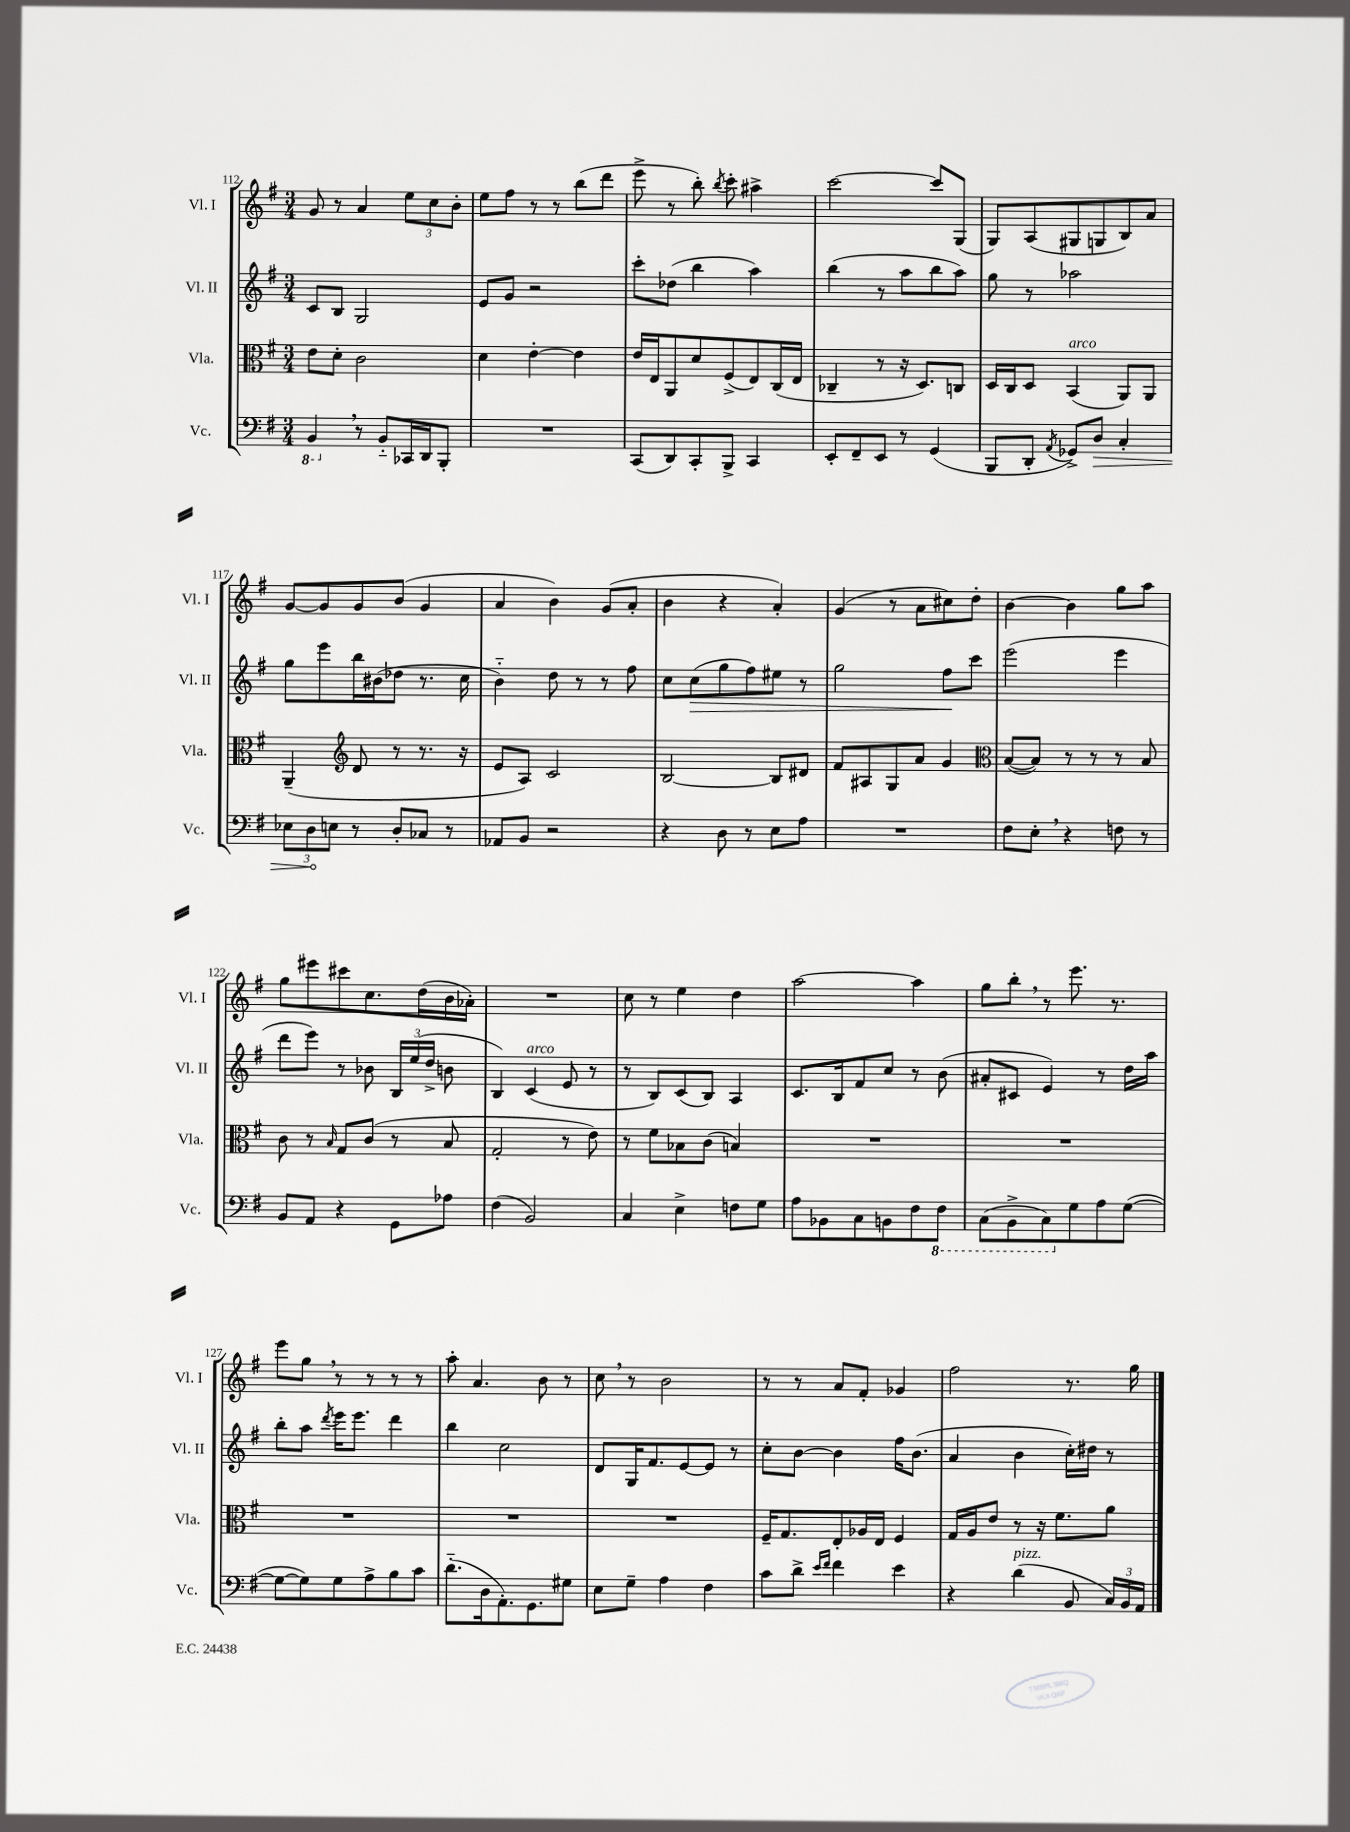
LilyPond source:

<<
\new StaffGroup <<
\new Staff = "s0" \with { instrumentName = "Vl. I" shortInstrumentName = "Vl. I" } {
    \clef treble \key g \major \numericTimeSignature \time 3/4
    \autoBeamOff g'8 r8 a'4 \tuplet 3/2 { e''8[ c''8 b'8]-. } |
    e''8[ fis''8] r8 r8 b''8[( d'''8] |
    e'''8-> r8 b''8-.) \acciaccatura { b''8 } c'''8-. ais''4-> |
    c'''2~ c'''8[ g8]( |
    g8[) a8( gis8 g8 b8) a'8] |
    g'8[~ g'8 g'8 b'8]( g'4 |
    a'4 b'4) g'8[( a'8]-. |
    b'4 r4 a'4-.) |
    g'4( r8 a'8[ cis''8) d''8]-. |
    b'4~ b'4 g''8[ a''8] |
    g''8[ eis'''8 cis'''8 c''8. d''16( b'16 aes'16]-.) |
    R2. |
    c''8 r8 e''4 d''4 |
    a''2~ a''4 |
    g''8[ b''8]-. \breathe r8 e'''8. r8. |
    e'''8[ g''8] \breathe r8 r8 r8 r8 |
    a''8-. a'4. b'8 r8 |
    c''8 \breathe r8 b'2 |
    r8 r8 a'8[ fis'8]-. ges'4 |
    fis''2 r8. g''16 \bar "|." |
}
\new Staff = "s1" \with { instrumentName = "Vl. II" shortInstrumentName = "Vl. II" } {
    \clef treble \key g \major \numericTimeSignature \time 3/4
    \autoBeamOff c'8[ b8] g2 |
    e'8[ g'8] r2 |
    c'''8[-. des''8]( b''4 a''4) |
    b''4( r8 a''8[ b''8 a''8]) |
    g''8 r8 aes''2 |
    g''8[ e'''8 b''16 bis'16( des''8] r8. c''16 |
    b'4-_) d''8 r8 r8 fis''8 |
    c''8[ c''8\>( g''8 fis''8) eis''8] r8 |
    g''2 fis''8[\! c'''8] |
    e'''2( e'''4 |
    d'''8[ e'''8]) r8 bes'8 \tuplet 3/2 { b16[ e''16( d''16]-> } b'8 |
    b4) c'4^\markup { \italic "arco" }( e'8 r8 |
    r8 b8[) c'8( b8]) a4 |
    c'8.[ b16 fis'8 c''8] r8 b'8( |
    ais'8[-. cis'8] e'4) r8 d''16[ a''16] |
    b''8[-. a''8] \acciaccatura { d'''8 } e'''16[ e'''8.] d'''4 |
    b''4 c''2 |
    d'8[ g16 fis'8. e'8~ e'8] r8 |
    c''8[-. b'8]~ b'4 fis''16[ b'8.]( |
    a'4 b'4 c''16[-.) dis''16] r8 \bar "|." |
}
\new Staff = "s2" \with { instrumentName = "Vla." shortInstrumentName = "Vla." } {
    \clef alto \key g \major \numericTimeSignature \time 3/4
    \autoBeamOff e'8[ d'8]-. c'2 |
    d'4 e'4~-. e'4 |
    e'16[ e16 a,8 d'8 fis8->( e8) c16( e16] |
    ces4-- r8 r16 d8.[) c8] |
    d16[ c16 d8] b,4^\markup { \italic "arco" }( a,8[) a,8] |
    a,4--( \clef treble d'8 r8 r8. r16 |
    e'8[ a8]) c'2 |
    b2~ b8[ dis'8] |
    fis'8[ ais8 g8 a'8] g'4 |
    \clef alto b8[~( b8]) r8 r8 r8 b8 |
    c'8 r8 \grace { b16 } g8[ c'8]( r8 b8 |
    g2-. r8 e'8) |
    r8 fis'8[ bes8 c'8]( b4) |
    R2. |
    R2. |
    R2. |
    R2. |
    R2. |
    fis16[-- g8. e8-. aes16 e16] fis4 |
    g16[ a16 e'8] r8 r16 fis'8.[ a'8] \bar "|." |
}
\new Staff = "s3" \with { instrumentName = "Vc." shortInstrumentName = "Vc." } {
    \clef bass \key g \major \numericTimeSignature \time 3/4
    \autoBeamOff \ottava #-1 b,,4 \breathe \ottava #0 r8 b,8[-_ ces,16 d,16 b,,8]-. |
    R2. |
    c,8[( d,8) c,8-. b,,8]-> c,4 |
    e,8[-. fis,8-- e,8] r8 g,4( |
    b,,8[ d,8]-. \acciaccatura { a,8 } ges,8[->) \once \override Hairpin.circled-tip = ##t d8]\> c4-. |
    \tuplet 3/2 { ees8[ d8\! e8] } r8 d8[-. ces8] r8 |
    aes,8[ b,8] r2 |
    r4 d8 r8 e8[ a8] |
    R2. |
    fis8[ e8]-. \breathe r4 f8 r8 |
    b,8[ a,8] r4 g,8[ aes8] |
    fis4( b,2) |
    c4 e4-> f8[ g8] |
    a8[ bes,8 c8 b,8 fis8 \ottava #-1 fis,8] |
    c,8[( b,,8-> c,8) \ottava #0 g8 a8 g8]~( |
    g8[~ g8) g8 a8-> b8 c'8] |
    d'8.[-_( d16 a,8.-.) g,8. gis8] |
    e8[ g8]-- a4 fis4 |
    c'8[ d'8]-> \grace { e'16[ fis'16] } fis'4 e'4 |
    r4 d'4^\markup { \italic "pizz." }( b,8 \tuplet 3/2 { c16[) b,16 a,16] } \bar "|." |
}
>>
>>
\layout { \context { \Score currentBarNumber = #112 } }
